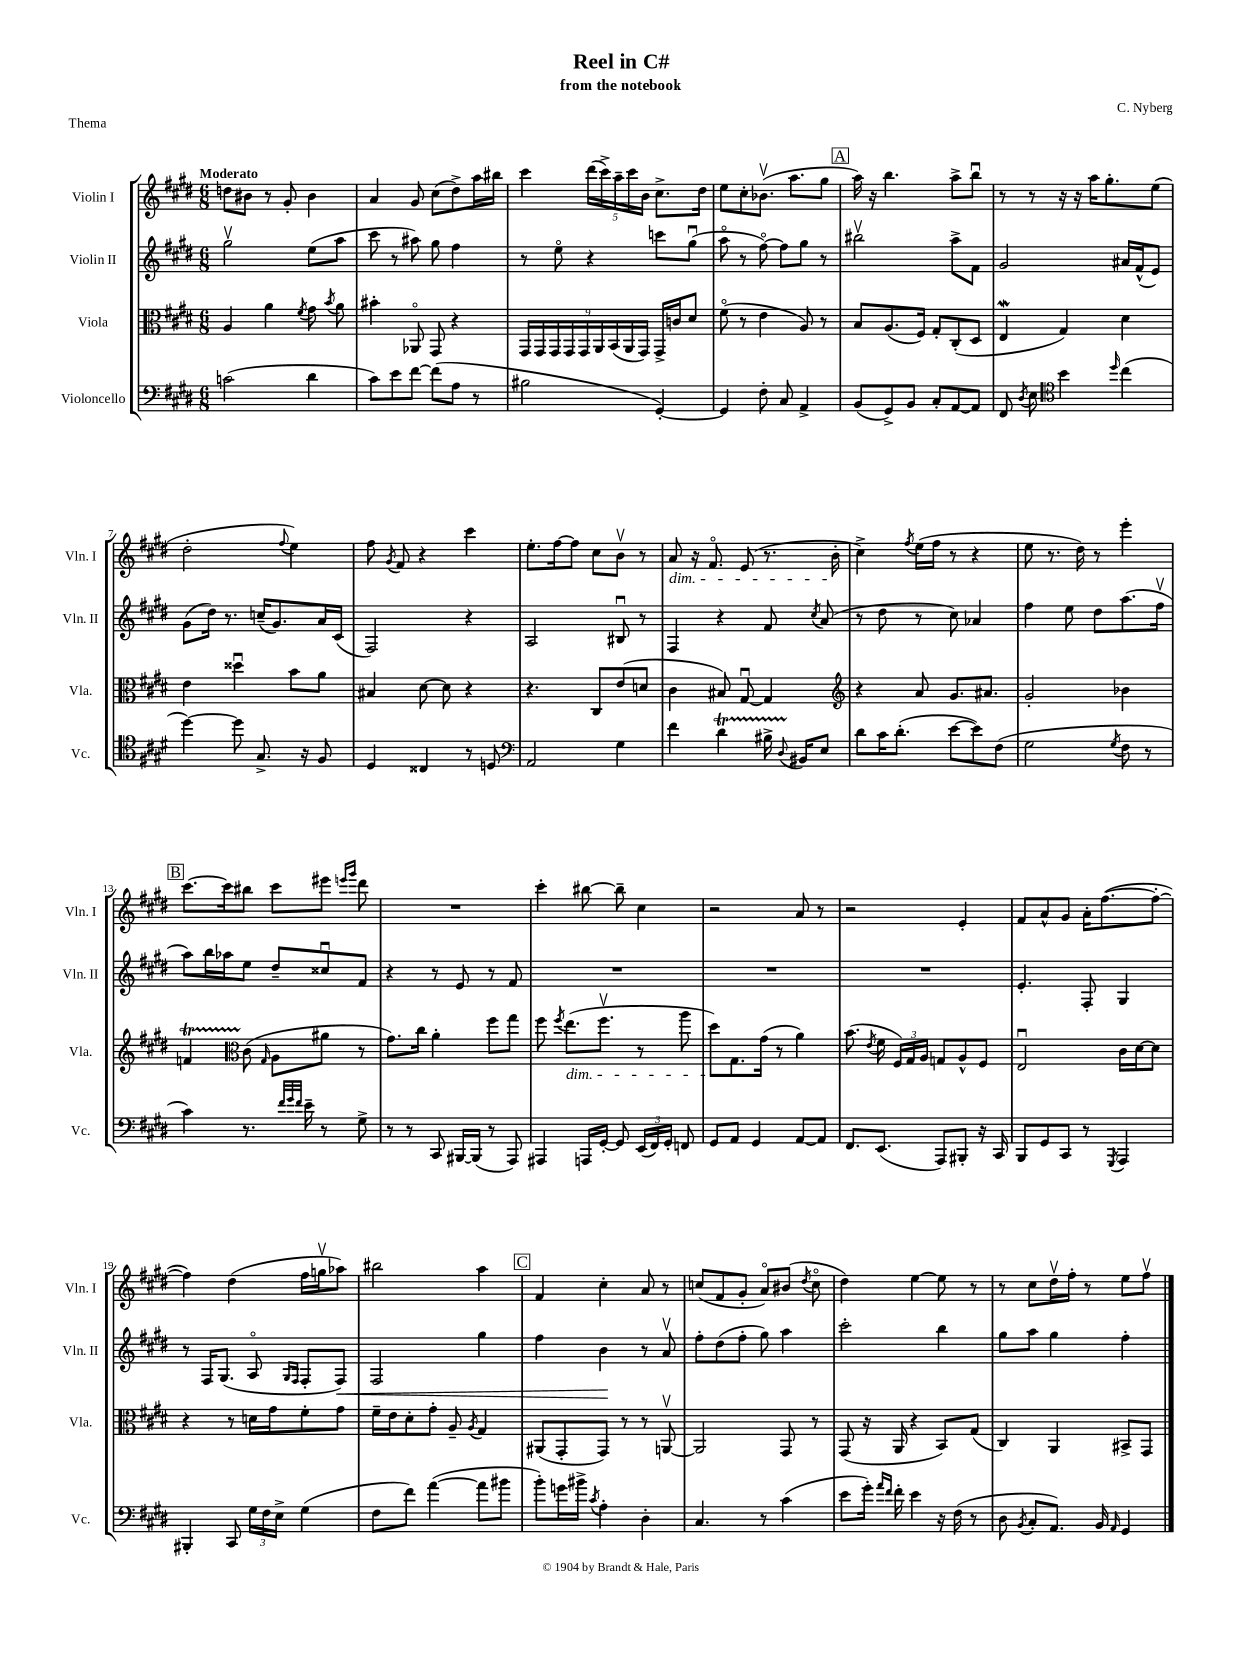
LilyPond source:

\header { title = "Reel in C#" composer = "C. Nyberg" subtitle = "from the notebook" piece = "Thema" }
<<
\new StaffGroup <<
\new Staff = "s0" \with { instrumentName = "Violin I" shortInstrumentName = "Vln. I" } {
    \clef treble \key e \major \numericTimeSignature \time 6/8 \tempo "Moderato"
    \autoBeamOff d''8[ bis'8] r8 gis'8-. bis'4 |
    a'4 gis'8 cis''8[( dis''8->) a''16 bis''16] |
    cis'''4 \tuplet 5/4 { dis'''16[( cis'''16->) a''16-- cis'''16 b'16] } cis''8.[-> dis''16] |
    e''8[ cis''8-. bes'8.]\upbow( a''8.[ gis''8] |
    \mark \markup { \box "A" } a''16) r16 b''4. a''8[-> b''8]\downbow |
    r8 r8 r16 r16 a''16[ gis''8.-. e''8]( |
    dis''2-. \appoggiatura { fis''8 } e''4) |
    fis''8 \acciaccatura { gis'8 } fis'8 r4 cis'''4 |
    e''8.[-. fis''16~ fis''8] cis''8[ b'8]\upbow r8 |
    a'8\dim r16 fis'8.\flageolet e'8( r8. b'16-.\! |
    cis''4->) \acciaccatura { fis''8 } e''16[( fis''16] r8 r4 |
    e''8 r8. dis''16) r8 e'''4-. |
    \mark \markup { \box "B" } cis'''8.[~ cis'''16 bis''8] cis'''8[ eis'''8] \grace { e'''16[ gis'''16] } dis'''8 |
    R2. |
    cis'''4-. bis''8~ bis''8-- cis''4 |
    r2 a'8 r8 |
    r2 e'4-. |
    fis'8[ a'8-^ gis'8] a'16[-. fis''8.~( fis''8]~-. |
    fis''4) dis''4( fis''16[ g''16\upbow aes''8]) |
    bis''2 a''4 |
    \mark \markup { \box "C" } fis'4 cis''4-. a'8 r8 |
    c''8[( fis'8 gis'8]-. a'8[\flageolet) bis'8]( \acciaccatura { dis''8 } c''8\flageolet |
    dis''4) e''4~ e''8 r8 |
    r8 cis''8[ dis''16\upbow fis''16]-. r8 e''8[ fis''8]\upbow \bar "|." |
}
\new Staff = "s1" \with { instrumentName = "Violin II" shortInstrumentName = "Vln. II" } {
    \clef treble \key e \major \numericTimeSignature \time 6/8
    \autoBeamOff gis''2\upbow e''8[( a''8] |
    cis'''8 r8 ais''8) gis''8 fis''4 |
    r8 e''8\flageolet r4 c'''8[ gis''8]\downbow( |
    a''8\flageolet r8 fis''8~\flageolet) fis''8[ gis''8] r8 |
    \mark \markup { \box "A" } bis''2\upbow a''8[-> fis'8] |
    gis'2 ais'16[ fis'16-^( e'8]) |
    gis'8[( dis''16]) r8. c''16[--( gis'8.) a'16 cis'16]( |
    fis2) r4 |
    a2 bis8\downbow r8 |
    fis4 r4 fis'8 \acciaccatura { cis''8 } a'8( |
    r8 dis''8 r8 cis''8) aes'4 |
    fis''4 e''8 dis''8[ a''8.( fis''16]\upbow |
    \mark \markup { \box "B" } a''8[) b''16 aes''16 e''8] dis''8[-- cisis''8\downbow fis'8] |
    r4 r8 e'8 r8 fis'8 |
    R2. |
    R2. |
    R2. |
    e'4.-. fis8-. gis4 |
    r8 fis16[ gis8.]( a8\flageolet \grace { gis16[ fis16] } fis8[-. fis8]\<) |
    fis2 gis''4 |
    \mark \markup { \box "C" } fis''4 b'4\! r8 a'8\upbow |
    fis''8[-. dis''8( fis''8]-. gis''8) a''4 |
    cis'''2-. b''4 |
    gis''8[ a''8] gis''4 fis''4-. \bar "|." |
}
\new Staff = "s2" \with { instrumentName = "Viola" shortInstrumentName = "Vla." } {
    \clef alto \key e \major \numericTimeSignature \time 6/8
    \autoBeamOff a4 a'4 \acciaccatura { fis'8 } gis'8 \acciaccatura { b'8 } a'8 |
    bis'4-. aes,8\flageolet gis,8 r4 |
    \tuplet 9/8 { gis,16[ gis,16 gis,16 gis,16 gis,16 a,16 b,16( a,16 gis,16]) } gis,16[-> c'16 dis'8] |
    fis'8\flageolet( r8 e'4 a8) r8 |
    \mark \markup { \box "A" } b8[ a8.( fis16]) gis8[-. cis8-.( dis8] |
    e4\mordent gis4) dis'4 |
    e'4 disis''4\downbow b'8[ a'8] |
    bis4 dis'8~ dis'8 r4 |
    r4. cis8[ e'8( d'8] |
    cis'4 bis8) gis8~\downbow gis4 |
    \clef treble r4 a'8 gis'8.[ ais'8.] |
    gis'2-. bes'4 |
    \mark \markup { \box "B" } f'4\startTrillSpan \clef alto cis'8\stopTrillSpan( \grace { gis16 } a8[ ais'8] r8 |
    gis'8.[) cis''16] a'4-. fis''8[ gis''8] |
    fis''8 \acciaccatura { fis''8 } e''8.[\dim( fis''8.]\upbow r8 a''8 |
    dis''8[\!) gis8. gis'16]( r8 a'4) |
    b'8.( \acciaccatura { e'8 } fis'16 \tuplet 3/2 { fis16[) gis16 a16] } g8[ a8-^ fis8] |
    e2\downbow cis'16[ dis'16~ dis'8] |
    r4 r8 d'16[ gis'16 fis'8-. gis'8] |
    fis'16[-- e'16 dis'8-. gis'8]-. a8-- \acciaccatura { a8 } gis4 |
    \mark \markup { \box "C" } ais,8[( gis,8-. gis,8]) r8 r8 a,8~\upbow |
    a,2 gis,8 r8 |
    gis,8( r16 a,16 r4 b,8[) gis8]( |
    cis4) a,4 bis,8[-> gis,8] \bar "|." |
}
\new Staff = "s3" \with { instrumentName = "Violoncello" shortInstrumentName = "Vc." } {
    \clef bass \key e \major \numericTimeSignature \time 6/8
    \autoBeamOff c'2( dis'4 |
    cis'8[) e'8 fis'8]~ fis'8[( a8] r8 |
    bis2 gis,4~-.) |
    gis,4 fis8-. cis8 a,4-> |
    \mark \markup { \box "A" } b,8[( gis,8->) b,8] cis8[-. a,8~ a,8] |
    fis,8 \acciaccatura { dis8 } e8 \clef tenor b'4 \grace { dis''16 } cis''4( |
    dis''4~) dis''8 gis8.-> r16 fis8 |
    dis4 cisis4 r8 d8 |
    \clef bass a,2 gis4 |
    fis'4 dis'4\startTrillSpan bis16-> \appoggiatura { dis8 } bis,16[\stopTrillSpan e8] |
    dis'8[ cis'16 dis'8.]-.( e'8[~ e'8) fis8]( |
    gis2 \acciaccatura { gis8 } fis8 r8 |
    \mark \markup { \box "B" } cis'4) r8. \grace { fis'32[ gis'32 fis'32] } e'16-- r8 gis8-> |
    r8 r8 cis,8 bis,,16[~ bis,,16]( r8 a,,8) |
    ais,,4 a,,16[ gis,16]~-. gis,8 \tuplet 3/2 { e,16[( fis,16) gis,16]-. } f,8 |
    gis,8[ a,8] gis,4 a,8[~ a,8] |
    fis,8.[ e,8.]( a,,8[) bis,,8]-. r16 cis,16 |
    b,,8[ gis,8 cis,8] r8 \acciaccatura { gis,,8 } a,,4 |
    bis,,4-. cis,8 \tuplet 3/2 { gis16[ fis16 e16]-> } gis4( |
    fis8[ fis'8]) a'4~( a'8[ bis'8] |
    \mark \markup { \box "C" } b'8[-.) g'16 bis'16]-> \acciaccatura { cis'8 } a4-. dis4-. |
    cis4. r8 cis'4( |
    e'8[ gis'16]-.) \grace { a'16[ fis'16] } fis'16-. e'4 r16 fis16( r8 |
    dis8 \acciaccatura { b,8 } cis8[-. a,8.]) b,16 \grace { a,16 } gis,4 \bar "|." |
}
>>
>>
